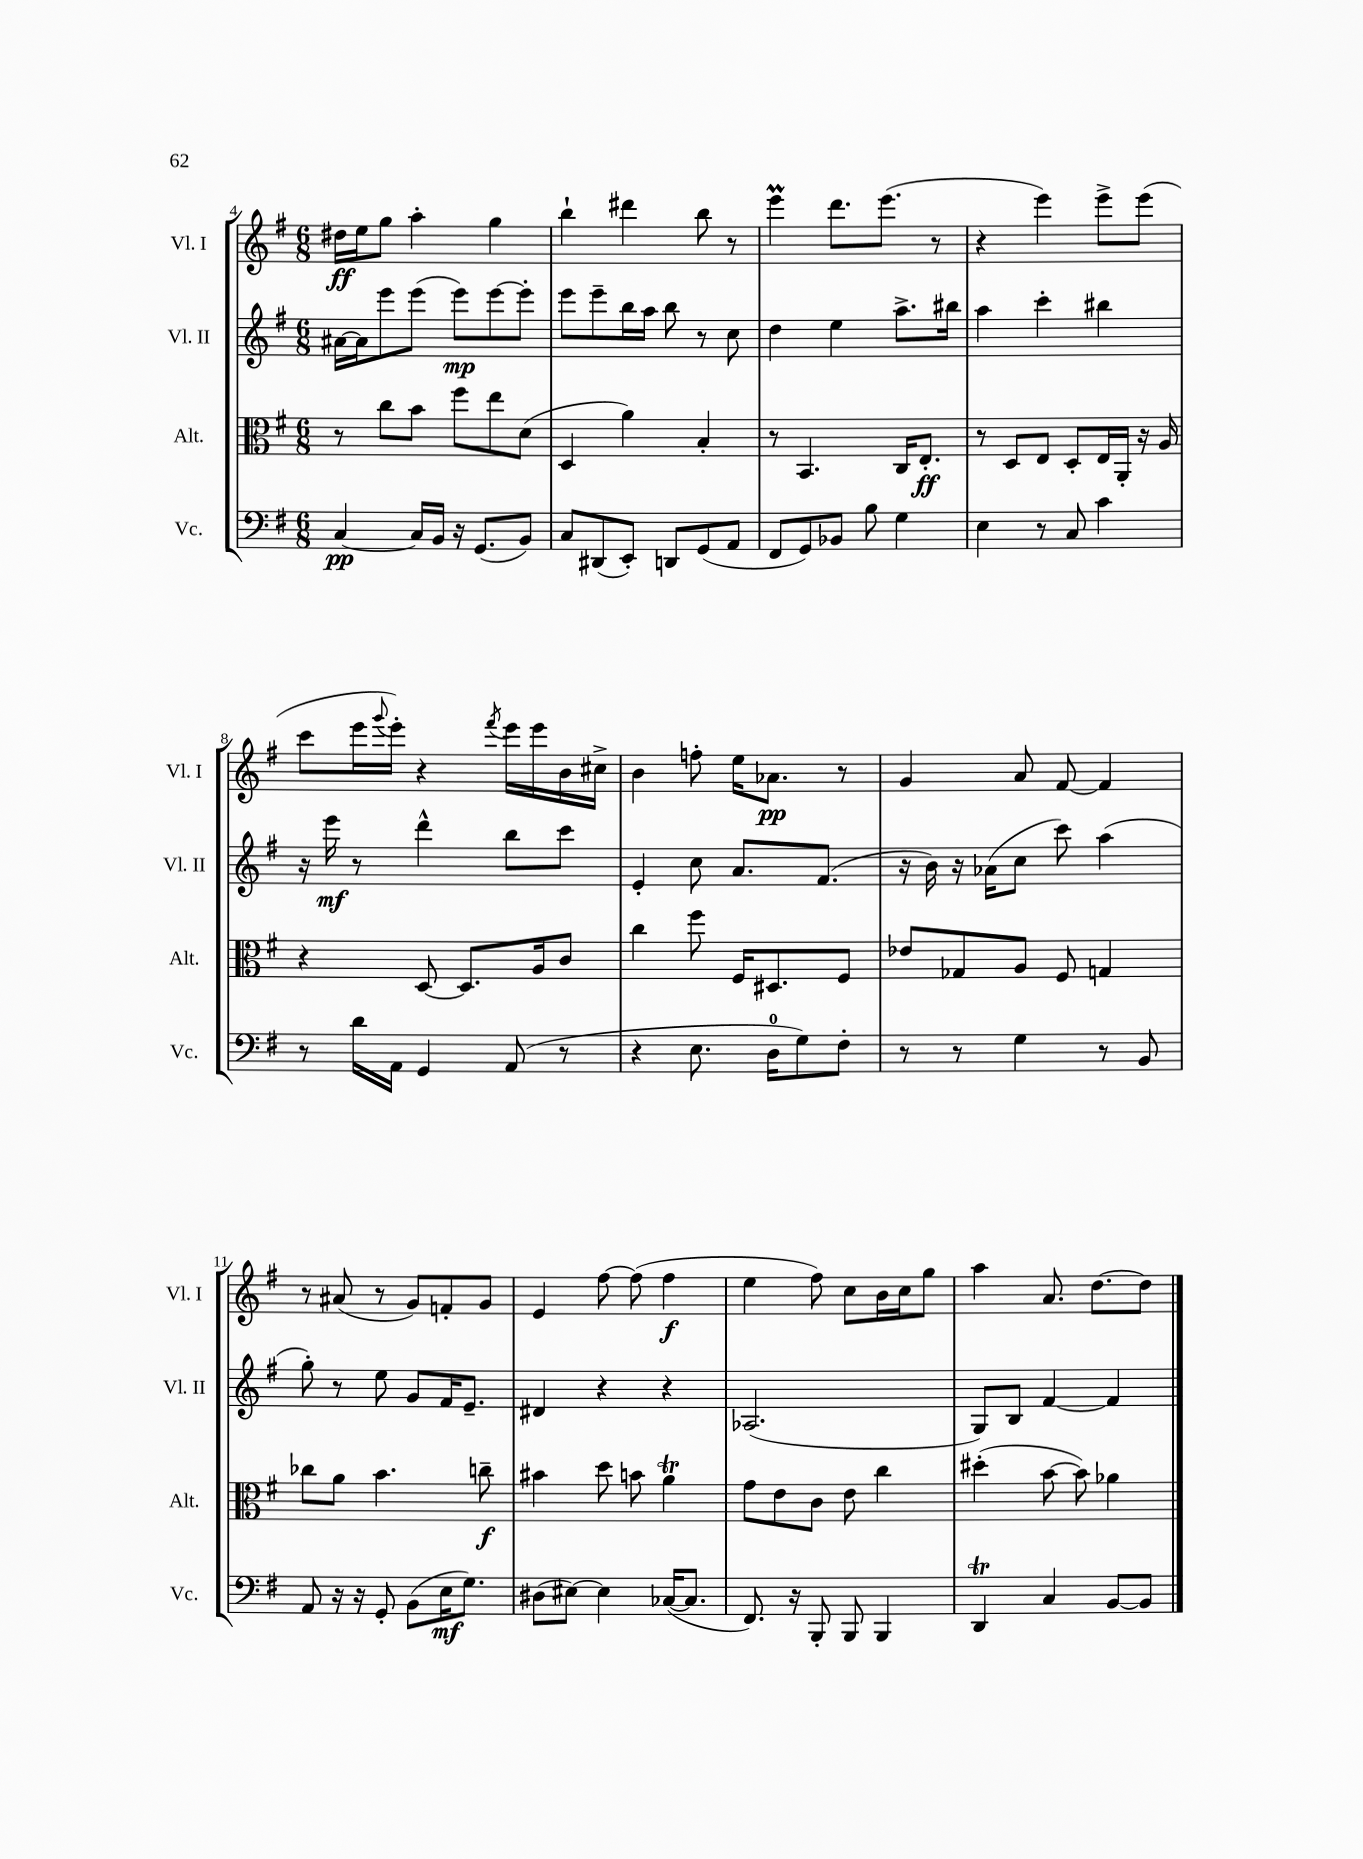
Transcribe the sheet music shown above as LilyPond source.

<<
\new StaffGroup <<
\new Staff = "s0" \with { instrumentName = "Vl. I" shortInstrumentName = "Vl. I" } {
    \clef treble \key g \major \numericTimeSignature \time 6/8
    dis''16\ff e''16 g''8 a''4-. g''4 |
    b''4-! dis'''4 b''8 r8 |
    e'''4\prall d'''8. e'''8.( r8 |
    r4 e'''4) e'''8-> e'''8( |
    c'''8 e'''16 \appoggiatura { g'''8 } e'''16-.) r4 \acciaccatura { fis'''8 } e'''16 e'''16 b'16 cis''16-> |
    b'4 f''8-. e''16 aes'8.\pp r8 |
    g'4 a'8 fis'8~ fis'4 |
    r8 ais'8( r8 g'8) f'8-. g'8 |
    e'4 fis''8~ fis''8( fis''4\f |
    e''4 fis''8) c''8 b'16 c''16 g''8 |
    a''4 a'8. d''8.~ d''8 \bar "|." |
}
\new Staff = "s1" \with { instrumentName = "Vl. II" shortInstrumentName = "Vl. II" } {
    \clef treble \key g \major \numericTimeSignature \time 6/8
    ais'16~ ais'16 e'''8 e'''8( e'''8\mp) e'''8~ e'''8-. |
    e'''8 e'''8-- b''16 a''16 b''8 r8 c''8 |
    d''4 e''4 a''8.-> bis''16 |
    a''4 c'''4-. bis''4 |
    r16 e'''16\mf r8 d'''4-^ b''8 c'''8 |
    e'4-. c''8 a'8. fis'8.( |
    r16 b'16) r16 aes'16( c''8 c'''8) a''4( |
    g''8-.) r8 e''8 g'8 fis'16 e'8.-- |
    dis'4 r4 r4 |
    aes2.( |
    g8) b8 fis'4~ fis'4 \bar "|." |
}
\new Staff = "s2" \with { instrumentName = "Alt." shortInstrumentName = "Alt." } {
    \clef alto \key g \major \numericTimeSignature \time 6/8
    r8 c''8 b'8 fis''8 e''8 d'8( |
    d4 a'4) b4-. |
    r8 b,4. c16 e8.-.\ff |
    r8 d8 e8 d8-. e16 a,16-. r16 a16 |
    r4 d8~ d8. a16 c'8 |
    c''4 fis''8 fis16 dis8. fis8 |
    ees'8 ges8 a8 fis8 g4 |
    ces''8 a'8 b'4. c''8--\f |
    bis'4 d''8 b'8 a'4\trill |
    g'8 e'8 c'8 e'8 c''4 |
    dis''4-.( b'8~ b'8) aes'4 \bar "|." |
}
\new Staff = "s3" \with { instrumentName = "Vc." shortInstrumentName = "Vc." } {
    \clef bass \key g \major \numericTimeSignature \time 6/8
    c4~\pp c16 b,16 r16 g,8.( b,8) |
    c8 dis,8( e,8-.) d,8 g,8( a,8 |
    fis,8 g,8) bes,8 b8 g4 |
    e4 r8 c8 c'4 |
    r8 d'16 a,16 g,4 a,8( r8 |
    r4 e8. d16-0 g8) fis8-. |
    r8 r8 g4 r8 b,8 |
    a,8 r16 r16 g,8-. b,8( e16\mf g8.) |
    dis8( eis8~) eis4 ces16~( ces8. |
    fis,8.) r16 b,,8-. b,,8 b,,4 |
    d,4\trill c4 b,8~ b,8 \bar "|." |
}
>>
>>
\layout { \context { \Score currentBarNumber = #4 } }
